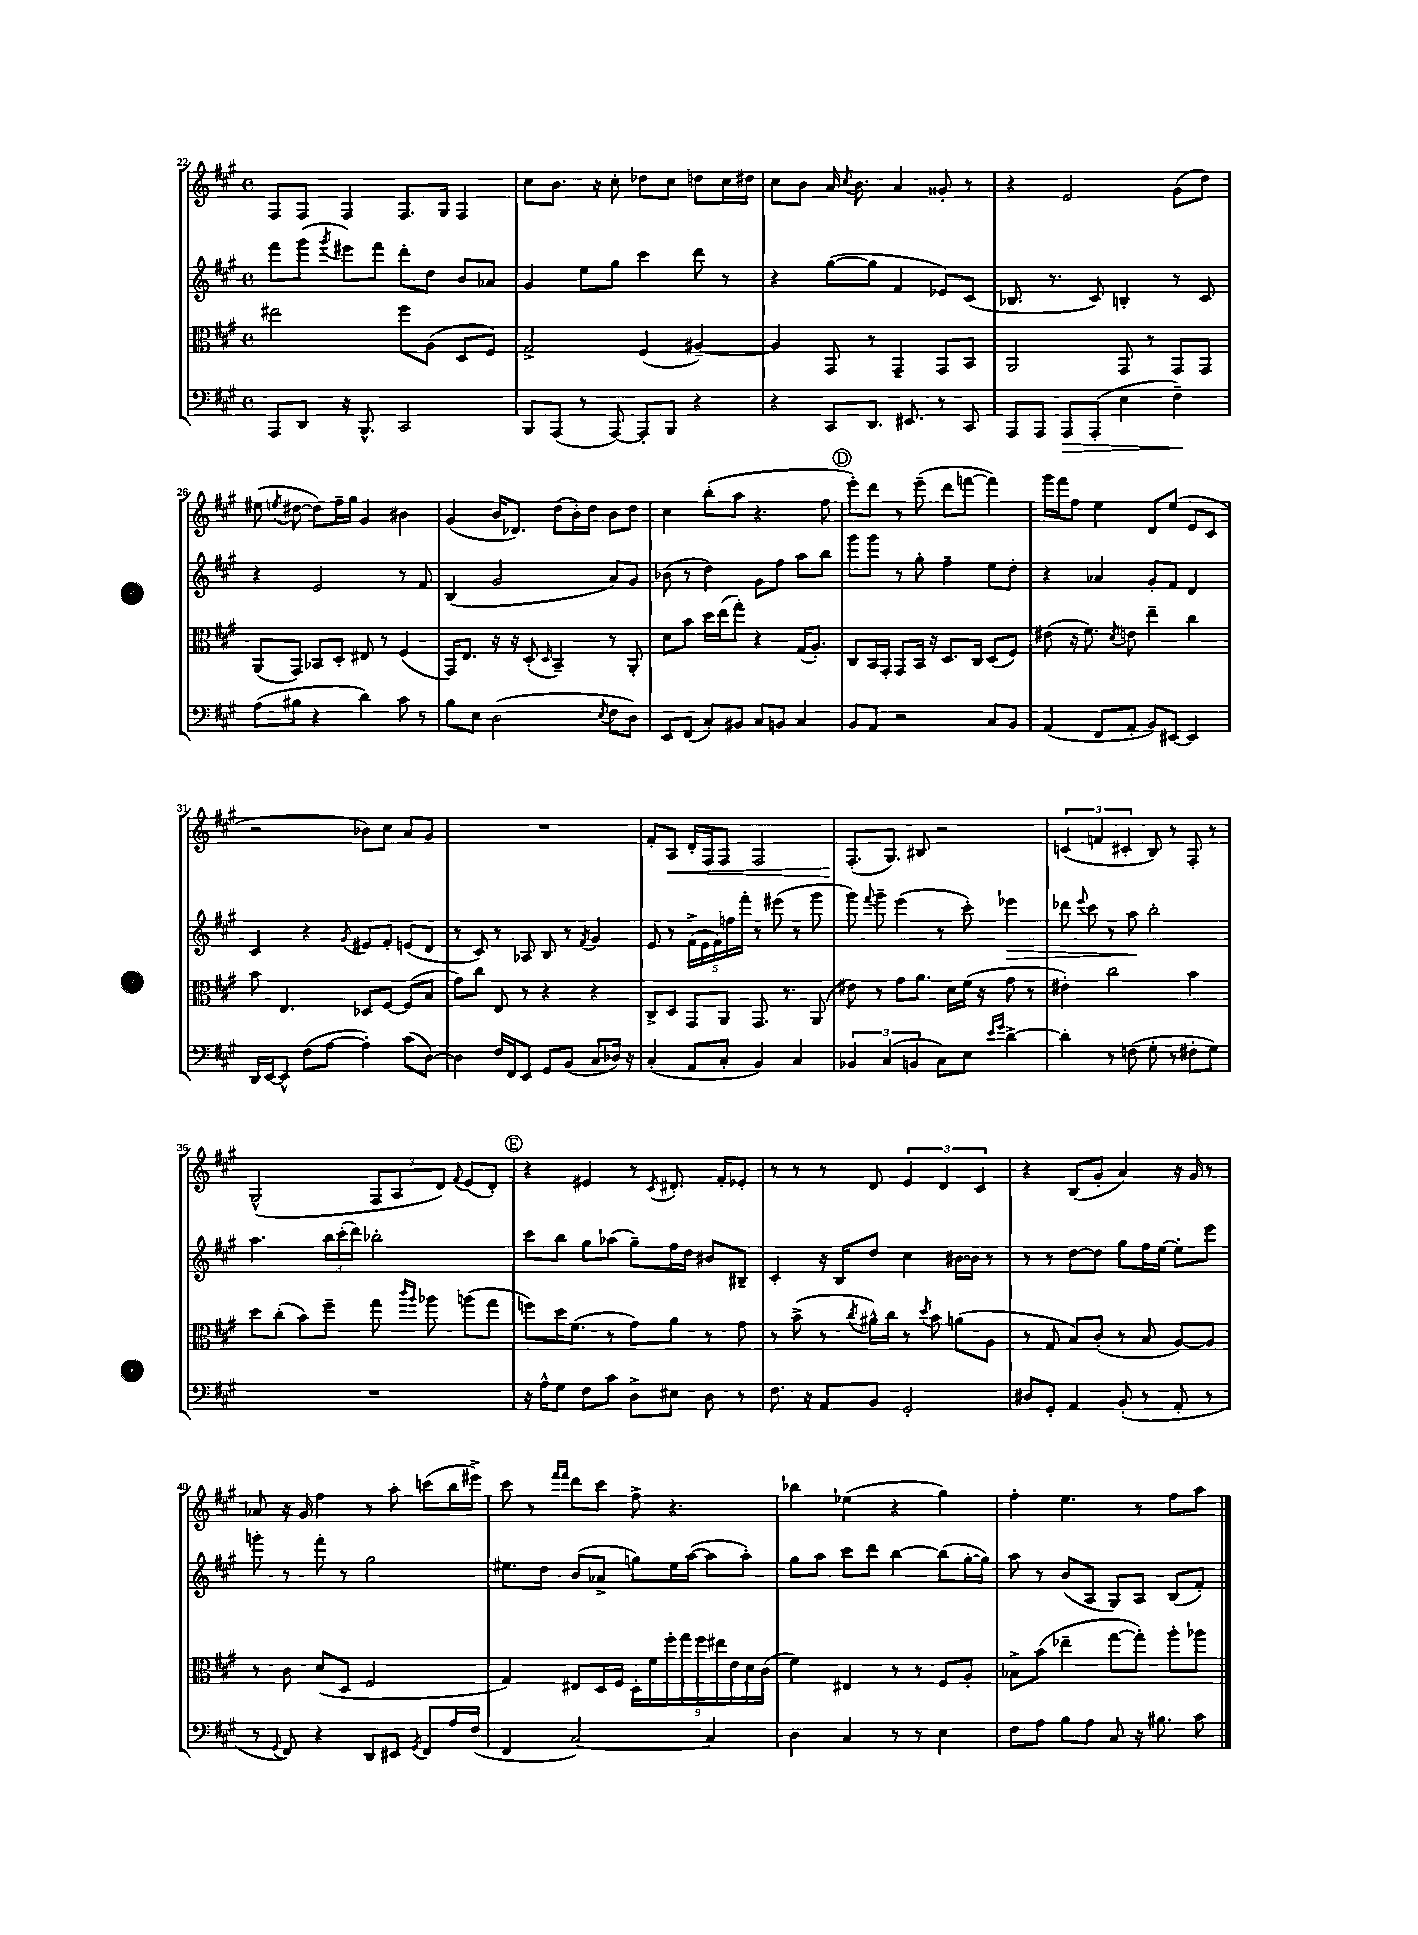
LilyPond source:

<<
\new StaffGroup <<
\new Staff = "s0" {
    \clef treble \key a \major \defaultTimeSignature \time 4/4
    \autoBeamOff fis8[ fis8] fis4 fis8.[ gis16] fis4 |
    cis''8[ b'8.] r16 cis''8-. des''8[ cis''8] d''8[ cis''16 dis''16] |
    cis''8[ b'8] a'16 \acciaccatura { cis''8 } b'8. a'4 gisis'8-. r8 |
    r4 e'2 gis'8[( d''8]) |
    eis''8( \acciaccatura { e''8 } dis''8~ dis''8[) fis''16-- gis''16] gis'4 bis'4 |
    gis'4( b'16[ des'8.]) d''8[( b'16-.) d''16] b'8[ d''8] |
    cis''4 b''8[-.( a''8] r4. fis''8 |
    \mark \markup { \circle "D" } e'''8[-.) d'''8] r8 e'''8--( d'''8[ f'''8]~ f'''4) |
    gis'''16[ fis'''16 fis''8] e''4 d'8[ e''8]( e'8[ cis'8] |
    r2 bes'8[) cis''8] a'8[ gis'8] |
    R1 |
    fis'8[-. a8]\< d'16[-. fis16 fis8] fis2 |
    fis8.[-.\!( gis8.]) bis8 r2 |
    \tuplet 3/2 { c'4( f'4 cis'4-. } b8) r8 fis8-. r8 |
    gis2-^( \tuplet 3/2 { fis8[ a8 d'8]) } \appoggiatura { fis'8 } e'8[( d'8]-.) |
    \mark \markup { \circle "E" } r4 eis'4 r8 \acciaccatura { cis'8 } dis'8.-. fis'16[-. ees'8]-. |
    r8 r8 r8 d'8 \tuplet 3/2 { e'4 d'4 cis'4 } |
    r4 b8[( gis'8]-. a'4) r16 gis'16 r8 |
    aes'8 r16 gis'16 fis''4 r8 a''8-. c'''8[( b''16 eis'''16]->) |
    cis'''8 r8 \grace { fis'''16[ fis'''16] } d'''8[ cis'''8] fis''8-> r4. |
    bes''4 ees''4( r4 gis''4) |
    fis''4-. e''4. r8 fis''8[ a''8] \bar "|." |
}
\new Staff = "s1" {
    \clef treble \key a \major \defaultTimeSignature \time 4/4
    \autoBeamOff fis'''8[ gis'''8]( \acciaccatura { gis'''8 } eis'''8[) fis'''8] d'''8[-. d''8] b'8[ aes'8] |
    gis'4 e''8[ gis''8] cis'''4 d'''8 r8 |
    r4 gis''8[~( gis''8] fis'4 ees'8[) cis'8]( |
    bes8. r8. cis'8) b4-. r8 cis'8 |
    r4 e'2 r8 fis'8 |
    b4( gis'2 a'8[) gis'8] |
    bes'8( r8 d''4) gis'8[ fis''8] a''8[ b''8] |
    \mark \markup { \circle "D" } gis'''8[ gis'''8] r8 gis''8-. fis''4-- e''8[ d''8]-. |
    r4 aes'4 gis'8[-. fis'8] d'4 |
    cis'4 r4 \acciaccatura { gis'8 } eis'8[ fis'8]-. e'8[( d'8] |
    r8 cis'8) r8 aes8 b8 r8 \acciaccatura { fis'8 } gis'4 |
    e'8 r8 \tuplet 5/4 { fis'16[->( e'16 fis'16) f''16 fis'''16]-. } r8 eis'''8( r8 gis'''8 |
    gis'''8) \appoggiatura { fis'''8 } gis'''8-- e'''4( r8 cis'''8-.) ees'''4\> |
    des'''8 \appoggiatura { e'''8 } cis'''8 r8 a''8\! b''2-. |
    a''4. \tuplet 3/2 { b''16[ cis'''16-.( d'''16]) } bes''2-. |
    \mark \markup { \circle "E" } cis'''8[ b''8] gis''8[ aes''8]( gis''8[--) fis''16 d''16] bis'8[ bis8]-- |
    cis'4-. r16 b16[ d''8] cis''4 bis'16[~ bis'16] r8 |
    r8 r8 d''8[~ d''8] gis''8[ fis''16 e''16]~ e''8[-. e'''8] |
    g'''8-. r8 fis'''8-. r8 gis''2 |
    eis''8.[ d''16] b'8[( aes'8]-> g''8[) eis''16 a''16]~( a''8[ a''8]-.) |
    gis''8[ a''8] cis'''8[ d'''8] b''4~ b''8[( gis''16~-. gis''16]) |
    a''8 r8 b'8[( a8] gis8[) a8] b8[( fis'8]-.) \bar "|." |
}
\new Staff = "s2" {
    \clef alto \key a \major \defaultTimeSignature \time 4/4
    \autoBeamOff eis''2 fis''8[ a8]( d8[ fis8]) |
    gis2-> fis4( ais4~--) |
    ais4 gis,8 r8 gis,4-- gis,8[ b,8] |
    a,2 gis,8 r8 gis,8[ gis,8] |
    a,8[( gis,8]) bes,8[ d8]-. eis8 r8 fis4( |
    gis,16[) e8.] r16 r16 d8-.( \grace { d16 } b,4--) r8 a,8-. |
    d'8[ b'8] d''16[ e''16( gis''8]-.) r4 gis16[( a8.]-.) |
    \mark \markup { \circle "D" } cis8[ b,16 gis,16]-. gis,8[ b,16] r16 d8.[ cis16] d8[( fis8]) |
    eis'8( r16 fis'8.) \acciaccatura { d'8 } e'8 e''4-- cis''4 |
    b'8 e4. des8[ fis8]~ fis8[( b8] |
    gis'8[) cis''8] e8 r8 r4 r4 |
    cis8[-> d8] gis,8[ a,8] gis,8. r8. a,8( |
    eis'8) r8 gis'8[ a'8.] d'16[ fis'16]( r16 gis'8 r8 |
    eis'4-.) cis''2 b'4 |
    d''8[ cis''8]-.( b'8[) fis''8]-- gis''8 \grace { cis'''16[ a''16] } aes''8 a''8[( gis''8] |
    \mark \markup { \circle "E" } f''8[) d''16 fis'8.]( r8 gis'8[) a'8] r8 gis'8 |
    r8 b'8->( r8 \acciaccatura { cis''8 } ais'16[-^) cis''16] r8 \acciaccatura { d''8 } b'8 a'8[( a8] |
    r8 gis8 b8[) cis'8]-.( r8 b8 a8[~) a8] |
    r8 cis'8 d'8[( d8] fis2 |
    gis4) eis8[ d16 fis16] \tuplet 9/8 { d16[-. fis'16 fis''16-. gis''16 fis''16 eis''16 e'16 d'16 cis'16]( } |
    fis'4) eis4 r8 r8 fis8[ a8]-. |
    bes8[-> b'8]( ees''4-- gis''8[~ gis''8]-.) a''8[-. aes''8] \bar "|." |
}
\new Staff = "s3" {
    \clef bass \key a \major \defaultTimeSignature \time 4/4
    \autoBeamOff a,,8[ d,8] r16 b,,8.-^ cis,2 |
    b,,8[ a,,8]( r8 a,,8~) a,,8[-. b,,8] r4 |
    r4 cis,8[ d,8.] eis,8. r8 cis,8 |
    a,,8[ a,,8] a,,8[\> a,,8]-.( e4 fis4--\!) |
    a8[( bis8] r4 d'4) cis'8 r8 |
    b8[ e8] d2( \acciaccatura { e8 } fis8[ d8]) |
    e,8[ fis,8]( cis8[-.) bis,8] cis8[ b,8] cis4 |
    \mark \markup { \circle "D" } b,8[ a,8] r2 cis8[ b,8] |
    a,4( fis,8[ a,8]-. b,8[) eis,8]~ eis,4 |
    d,16[ e,16~ e,8]-^ fis8[( a8]~ a4-.) cis'8[( d8]~) |
    d4 fis16[ fis,16 e,8] gis,8[ b,8]( cis8[ des16]) r16 |
    cis4-.( a,8[ cis8]-. b,4) cis4 |
    \tuplet 3/2 { bes,4 cis4( b,4 } cis8[) e8] \grace { e'16[ gis'16] } d'4~-> |
    d'4-. r8 f8( gis8-. r8 fis8[-. gis8]) |
    R1 |
    \mark \markup { \circle "E" } r16 a16[-^ gis8] fis8[ cis'8] d8[-> eis8] d8 r8 |
    fis8. r16 a,8[ b,8] gis,2-. |
    dis8[ gis,8]-. a,4 b,8-.( r8 a,8-. r8 |
    r8 \appoggiatura { gis,8 } fis,8) r4 d,8[ eis,8] \acciaccatura { gis,8 } fis,8[ a16 fis16]( |
    fis,4 cis2~) cis4 |
    d4 cis4 r8 r8 e4 |
    fis8[ a8] b8[ a8] cis8 r16 bis8. cis'8 \bar "|." |
}
>>
>>
\layout { \context { \Score currentBarNumber = #22 } }
